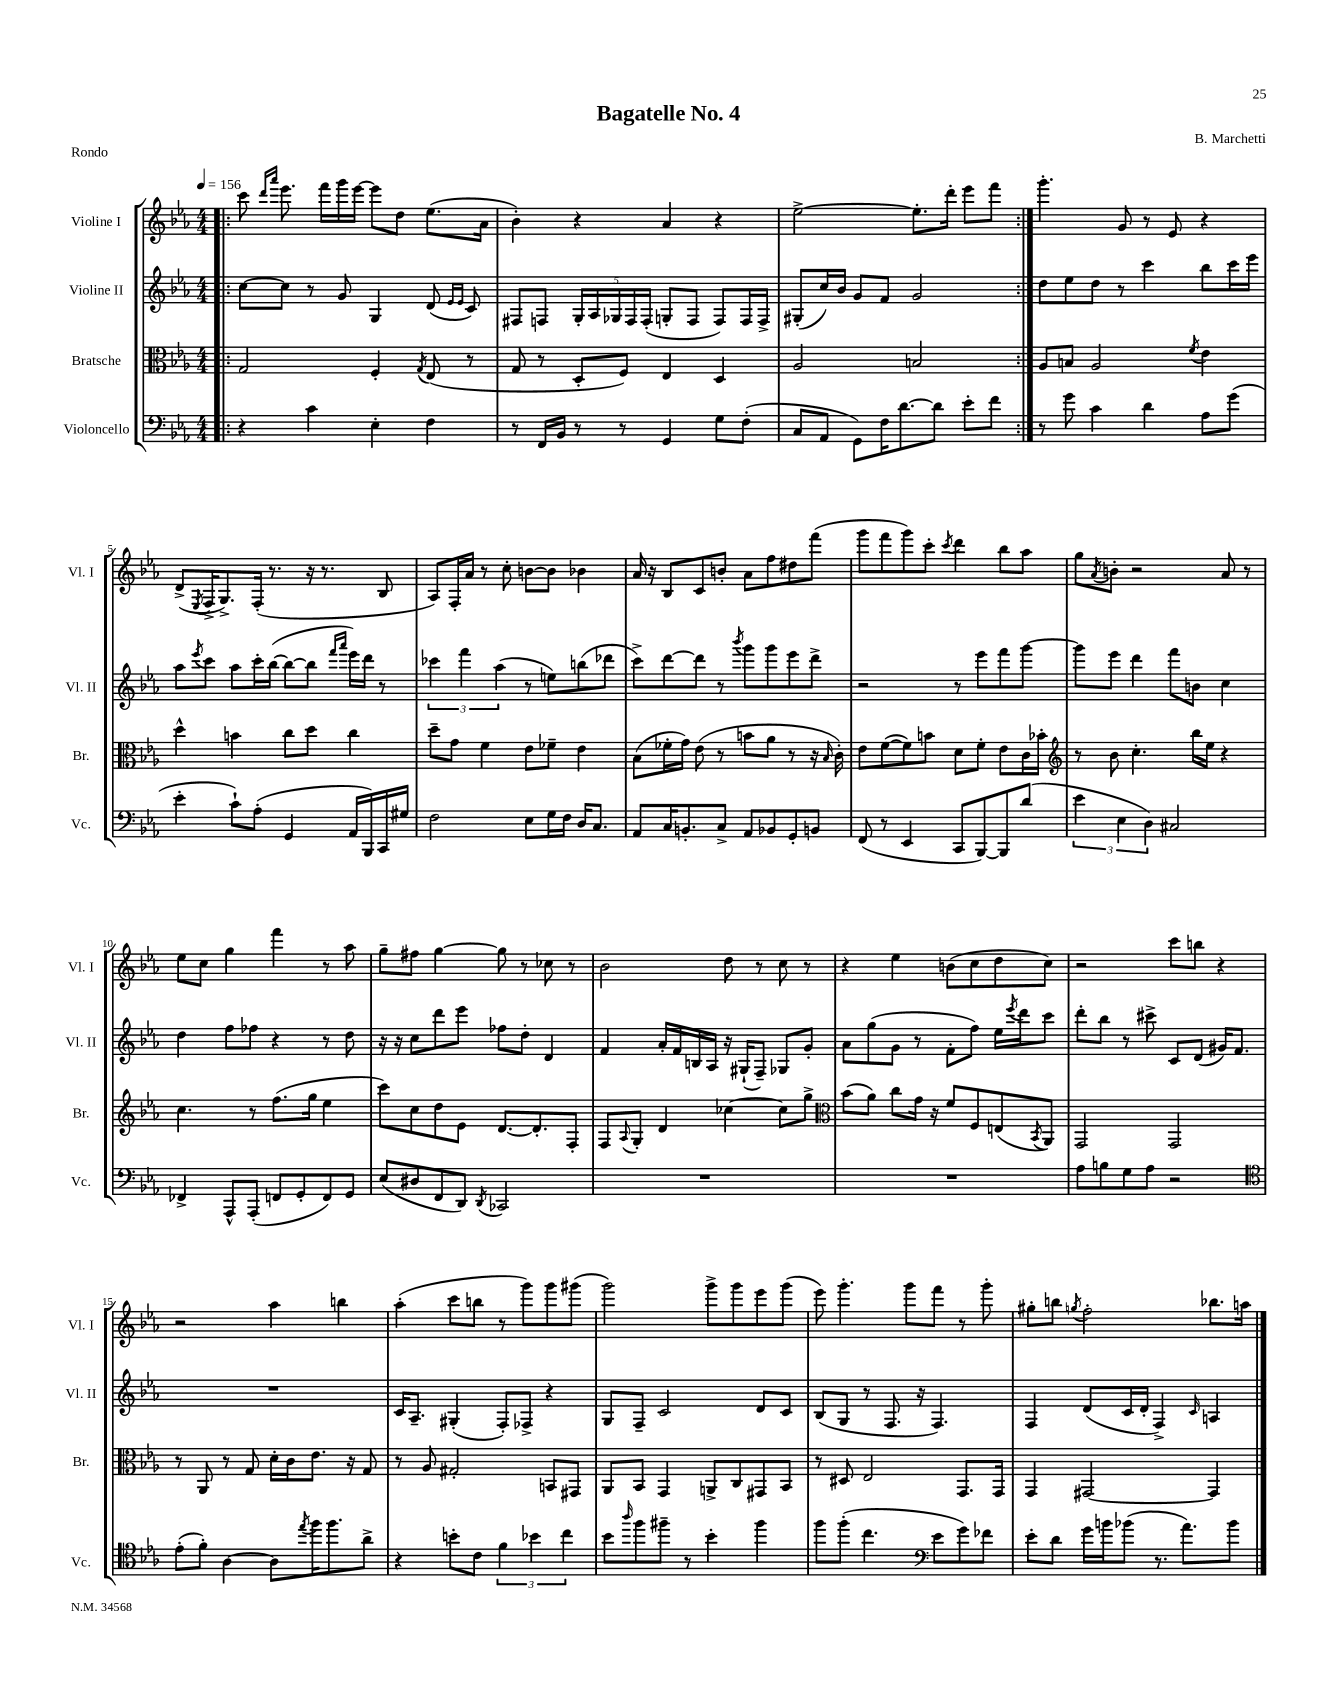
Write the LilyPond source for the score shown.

\header { title = "Bagatelle No. 4" composer = "B. Marchetti" piece = "Rondo" }
<<
\new StaffGroup <<
\new Staff = "s0" \with { instrumentName = "Violine I" shortInstrumentName = "Vl. I" } {
    \clef treble \key ees \major \numericTimeSignature \time 4/4 \tempo 4 = 156
    \repeat volta 2 { \bar ".|:" c'''8 \grace { d'''16 aes'''16 } ees'''8. f'''16 g'''16 ees'''16~ ees'''8 d''8 ees''8.( aes'16 |
    bes'4-.) r4 aes'4 r4 |
    ees''2~-> ees''8.-. d'''16-. ees'''8 f'''8 | }
    g'''4.-. g'8 r8 ees'8 r4 |
    d'8->( \acciaccatura { ees8 } f16-> g8.->) f16-.( r8. r16 r8. bes8 |
    aes8) f16-. aes'16 r8 c''8-. b'8~ b'8 bes'4 |
    aes'16 r16 bes8 c'8 b'8-. aes'8 f''8 dis''8 f'''8( |
    g'''8 f'''8 g'''8) c'''8-. \acciaccatura { c'''8 } d'''4 bes''8 aes''8 |
    g''8 \acciaccatura { aes'8 } b'8-. r2 aes'8 r8 |
    ees''8 c''8 g''4 f'''4 r8 aes''8 |
    g''8-- fis''8 g''4~ g''8 r8 ces''8 r8 |
    bes'2 d''8 r8 c''8 r8 |
    r4 ees''4 b'8( c''8 d''8 c''8) |
    r2 c'''8 b''8 r4 |
    r2 aes''4 b''4 |
    aes''4-.( c'''8 b''8 r8 g'''8) g'''8 gis'''8( |
    g'''2) g'''8-> g'''8 ees'''8 g'''8( |
    ees'''8) g'''4.-. g'''8 f'''8 r8 g'''8-. |
    gis''8-. b''8 \acciaccatura { g''8 } f''2-. bes''8. a''16 \bar "|." |
}
\new Staff = "s1" \with { instrumentName = "Violine II" shortInstrumentName = "Vl. II" } {
    \clef treble \key ees \major \numericTimeSignature \time 4/4
    \repeat volta 2 { \bar ".|:" c''8~ c''8 r8 g'8 g4 d'8( \grace { ees'16 ees'16 } c'8) |
    fis8 f8 \tuplet 5/4 { g16-. aes16 ges16 f16 f16-.( } g8-. f8 f8) f16 f16-> |
    gis8-.( c''16) bes'16 g'8 f'8 g'2 | }
    d''8 ees''8 d''8 r8 c'''4 bes''8 c'''16 ees'''16 |
    aes''8 \acciaccatura { ees'''8 } c'''8 aes''8 c'''16-. bes''16~( bes''8~ bes''8 \grace { f'''16 aes'''16 } ees'''16) d'''16 r8 |
    \tuplet 3/2 { ces'''4 f'''4 aes''4( } r8 e''8) b''8( des'''8 |
    c'''8->) d'''8~ d'''8 r8 \acciaccatura { bes'''8 } g'''8 g'''8 ees'''8 d'''8-> |
    r2 r8 ees'''8 f'''8 g'''8~ |
    g'''8 ees'''8 d'''4 f'''8 b'8 c''4 |
    d''4 f''8 fes''8 r4 r8 d''8 |
    r16 r16 c''8 d'''8 ees'''8 fes''8 d''8-. d'4 |
    f'4 aes'16-. f'16 b16 aes16 r16 gis16-!( f8--) ges8 g'8-. |
    aes'8 g''8( g'8 r8 f'8-. f''8) ees''16 \acciaccatura { ees'''8 } d'''16 c'''8 |
    d'''8-. bes''8 r8 cis'''8-> c'8 d'8( gis'16) f'8. |
    R1 |
    c'16 aes8.-- gis4-.( f8-.) fes8-> r4 |
    g8 f8-- c'2 d'8 c'8 |
    bes8( g8 r8 f8. r16 f4.) |
    f4 d'8( c'16 d'16-. f4->) \grace { c'16 } a4 \bar "|." |
}
\new Staff = "s2" \with { instrumentName = "Bratsche" shortInstrumentName = "Br." } {
    \clef alto \key ees \major \numericTimeSignature \time 4/4
    \repeat volta 2 { \bar ".|:" g2 f4-. \acciaccatura { g8 } ees8( r8 |
    g8 r8 d8-. f8) ees4 d4 |
    aes2 b2 | }
    aes8 b8 aes2 \acciaccatura { f'8 } ees'4 |
    d''4-^ b'4 c''8 d''8 c''4 |
    d''8-- g'8 f'4 ees'8 fes'8-- ees'4 |
    bes8( fes'16-. g'16) ees'8( r8 b'8 aes'8 r8 r16 \grace { bes16 } c'16-.) |
    ees'8 f'8~( f'8) b'8 d'8 f'8-. ees'8 c'16 bes'16-. |
    \clef treble r8 bes'8 c''4.-. bes''16 ees''16 r4 |
    c''4. r8 f''8.( g''16 ees''4 |
    c'''8) c''8 d''8 ees'8 d'8.~ d'8.-. f8-. |
    f8 \appoggiatura { aes8 } g8-. d'4 ces''4~ ces''8 g''8-> |
    \clef alto bes'8( aes'8) c''8 g'16 r16 f'8 f8 e8( \acciaccatura { bes,8 } aes,8) |
    g,2 g,2 |
    r8 aes,8 r8 g8 d'16-. c'16 ees'8. r16 g8 |
    r8 aes8 gis2-. b,8 gis,8 |
    aes,8 bes,8 g,4 a,8-> c8 gis,8 bes,8 |
    r8 dis8 ees2 g,8. g,16 |
    g,4 gis,2~ gis,4 \bar "|." |
}
\new Staff = "s3" \with { instrumentName = "Violoncello" shortInstrumentName = "Vc." } {
    \clef bass \key ees \major \numericTimeSignature \time 4/4
    \repeat volta 2 { \bar ".|:" r4 c'4 ees4-. f4 |
    r8 f,16 bes,16 r8 r8 g,4 g8 f8-.( |
    c8 aes,8 g,8) f16 d'8.~ d'8 ees'8-. f'8 | }
    r8 g'8 c'4 d'4 aes8 g'8( |
    ees'4-. c'8-!) aes8-.( g,4 aes,16 bes,,16) c,16 gis16 |
    f2 ees8 g16 f16 d16 c8. |
    aes,8 c16 b,8.-. c8-> aes,8 bes,8 g,8-. b,8 |
    f,8( r8 ees,4 c,8 bes,,8~) bes,,8 d'8( |
    \tuplet 3/2 { ees'4 ees4 d4) } cis2 |
    fes,4-> aes,,8-^ aes,,8-.( f,8 g,8-. f,8) g,8 |
    ees8( dis8 f,8 d,8) \acciaccatura { d,8 } ces,2 |
    R1 |
    R1 |
    aes8 b8 g8 aes8 r2 |
    \clef tenor ees'8-.( f'8-.) aes4~ aes8 \acciaccatura { ees''8 } f''16 f''8. aes'8-> |
    r4 b'8-. c'8 \tuplet 3/2 { f'4 bes'4 c''4 } |
    bes'8 \grace { aes''16 } f''8 fis''8-- r8 bes'4-. fis''4 |
    f''8 f''8-.( c''4. \clef bass ees'8 g'8) fes'8 |
    ees'8-. d'8 g'16 b'16 bes'8( r8. aes'8.) bes'8 \bar "|." |
}
>>
>>
